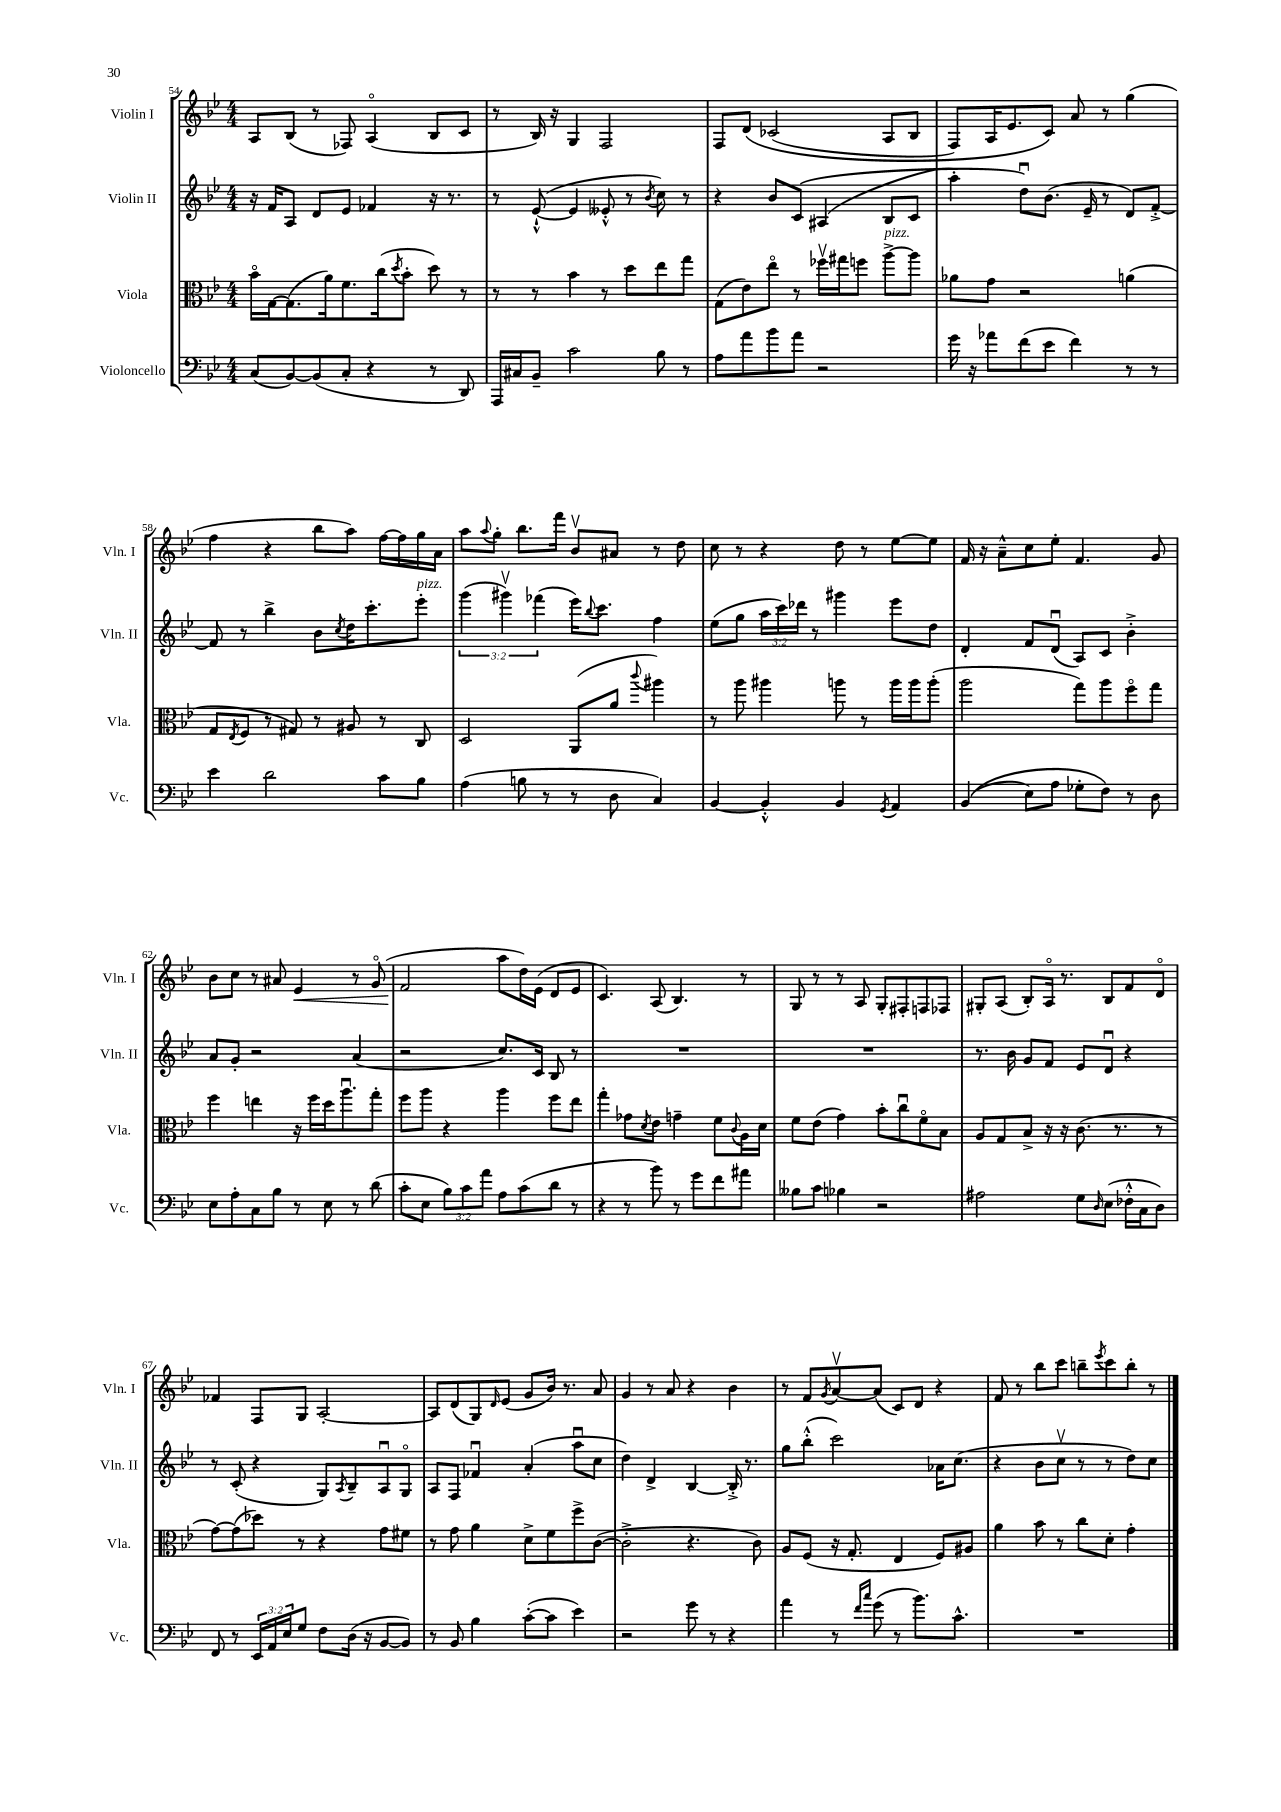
<<
\new StaffGroup <<
\new Staff = "s0" \with { instrumentName = "Violin I" shortInstrumentName = "Vln. I" } {
    \clef treble \key bes \major \numericTimeSignature \time 4/4
    a8 bes8( r8 fes8) a4\flageolet( bes8 c'8 |
    r8 bes16) r16 g4 f2 |
    f8 d'8\( ces'2( a8 bes8 |
    f8) a16 ees'8. c'8\) a'8 r8 g''4( |
    f''4 r4 bes''8 a''8) f''16~ f''16 g''16 a'16 |
    a''8 \appoggiatura { a''8 } g''8-. bes''8. f'''16 bes'8\upbow ais'8 r8 d''8 |
    c''8 r8 r4 d''8 r8 ees''8~ ees''8 |
    f'16 r16 a'8---^ c''8 ees''8-. f'4. g'8 |
    bes'8 c''8 r8 ais'8 ees'4\< r8 g'8\flageolet( |
    f'2\! a''8 d''16) ees'16( d'8 ees'8 |
    c'4.) a8( bes4.) r8 |
    g8 r8 r8 a8 g8-. fis8-. f8 fes8 |
    gis8-. a8( bes8-.) a16\flageolet r8. bes8 f'8 d'8\flageolet |
    fes'4 f8 g8 a2~-. |
    a8 d'8( g8) \grace { d'16 } ees'8( g'8 bes'16) r8. a'8 |
    g'4 r8 a'8 r4 bes'4 |
    r8 f'8 \acciaccatura { g'8 } a'8~\upbow a'8( c'8) d'8 r4 |
    f'8 r8 bes''8 c'''8 b''8-- \acciaccatura { ees'''8 } c'''8 b''8-. r8 \bar "|." |
}
\new Staff = "s1" \with { instrumentName = "Violin II" shortInstrumentName = "Vln. II" } {
    \clef treble \key bes \major \numericTimeSignature \time 4/4 \override Staff.TupletNumber.text = #tuplet-number::calc-fraction-text
    r16 f'16 a8 d'8 ees'8 fes'4 r16 r8. |
    r8 ees'8~-!-^( ees'4 eeses'8-.-^ r8 \acciaccatura { bes'8 } c''8) r8 |
    r4 bes'8 c'8\( ais4( bes8 c'8 |
    a''4-.) d''8\downbow\) bes'8.( ees'16-- r8 d'8) f'8~-.-> |
    f'8 r8 bes''4-> bes'8 \acciaccatura { c''8 } d''16 c'''8.-. ees'''8-.^\markup { \italic "pizz." } |
    \tuplet 3/2 { g'''4( gis'''4\upbow) fes'''4( } ees'''16) \appoggiatura { bes''8 } c'''8. f''4 |
    ees''8( g''8 \tuplet 3/2 { a''16 c'''16) des'''16 } r8 gis'''4 ees'''8 d''8 |
    d'4-. f'8 d'8\downbow( a8) c'8 bes'4-.-> |
    a'8 g'8-. r2 a'4( |
    r2 c''8.) c'16 bes8 r8 |
    R1 |
    R1 |
    r8. bes'16 g'8 f'8 ees'8 d'8\downbow r4 |
    r8 c'8-.( r4 g8) \acciaccatura { a8 } bes8-- a8\downbow g8\flageolet |
    a8 f8 fes'4\downbow a'4-.( a''8\downbow c''8 |
    d''4) d'4-> bes4~ bes16-.-> r8. |
    g''8 bes''8-.-^( c'''2) aes'16 c''8.( |
    r4 bes'8 c''8\upbow r8 r8 d''8) c''8 \bar "|." |
}
\new Staff = "s2" \with { instrumentName = "Viola" shortInstrumentName = "Vla." } {
    \clef alto \key bes \major \numericTimeSignature \time 4/4
    bes'16\flageolet g16~ g8.( a'16) f'8. c''16( \acciaccatura { d''8 } bes'8-. d''8) r8 |
    r8 r8 bes'4 r8 d''8 ees''8 g''8 |
    g8( ees'8) ees''8\flageolet r8 fes''16\upbow gis''16 f''8 a''8~->^\markup { \italic "pizz." } a''8 |
    aes'8 g'8 r2 a'4( |
    g8 \acciaccatura { ees8 } f8 r8 gis8) r8 ais8 r8 c8 |
    d2 a,8( a'8 \appoggiatura { c'''8 } ais''4) |
    r8 a''8 ais''4 a''8 r8 a''16 a''16 a''8-.( |
    a''2 g''8) a''8 f''8\flageolet g''8 |
    f''4 e''4 r16 f''16 d''16 a''8.\downbow g''8-. |
    f''8 a''8 r4 a''4 f''8 ees''8 |
    g''4-. ges'8 \acciaccatura { d'8 } ees'8 g'4-- f'8 \appoggiatura { c'8 } a16 d'16 |
    f'8 ees'8( g'4) bes'8-. c''8\downbow f'8\flageolet bes8 |
    a8 g8 bes8-> r16 r16 c'8.( r8. r8 |
    g'8~) g'8( des''8) r8 r4 g'8 fis'8 |
    r8 g'8 a'4 d'8-> f'8 f''8-> c'8~( |
    c'2-.-> r4. c'8) |
    a8 f8( r16 g8.-. ees4 f8) ais8 |
    a'4 bes'8 r8 c''8 d'8-. g'4-. \bar "|." |
}
\new Staff = "s3" \with { instrumentName = "Violoncello" shortInstrumentName = "Vc." } {
    \clef bass \key bes \major \numericTimeSignature \time 4/4 \override Staff.TupletNumber.text = #tuplet-number::calc-fraction-text
    c8( bes,8~) bes,8( c8-. r4 r8 d,8) |
    a,,16 cis16 bes,8-- c'2 bes8 r8 |
    a8 a'8 bes'8 a'8 r2 |
    g'16 r16 aes'8 f'8( ees'8 f'4) r8 r8 |
    ees'4 d'2 c'8 bes8 |
    a4( b8 r8 r8 d8 c4) |
    bes,4~ bes,4-.-^ bes,4 \acciaccatura { g,8 } a,4 |
    bes,4(\( ees8) a8 ges8-. f8\) r8 d8 |
    ees8 a8-. c8 bes8 r8 ees8 r8 d'8( |
    c'8-. ees8 \tuplet 3/2 { bes8) c'8 a'8 } a8 c'8( d'8 r8 |
    r4 r8 bes'8) r8 g'8 f'8 ais'8 |
    beses8 c'8 bes4 r2 |
    ais2 g8 \grace { d16 } ees8( fes16-.-^ c16 d8) |
    f,8 r8 \tuplet 3/2 { ees,16 a,16 ees16 } g8 f8 d16( r16 bes,8~ bes,8) |
    r8 bes,8 bes4 c'8~-.( c'8 ees'4) |
    r2 g'8 r8 r4 |
    a'4 r8 \grace { f'16 c''16 } g'8( r8 bes'8.) c'8.-^ |
    R1 \bar "|." |
}
>>
>>
\layout { \context { \Score currentBarNumber = #54 } }
